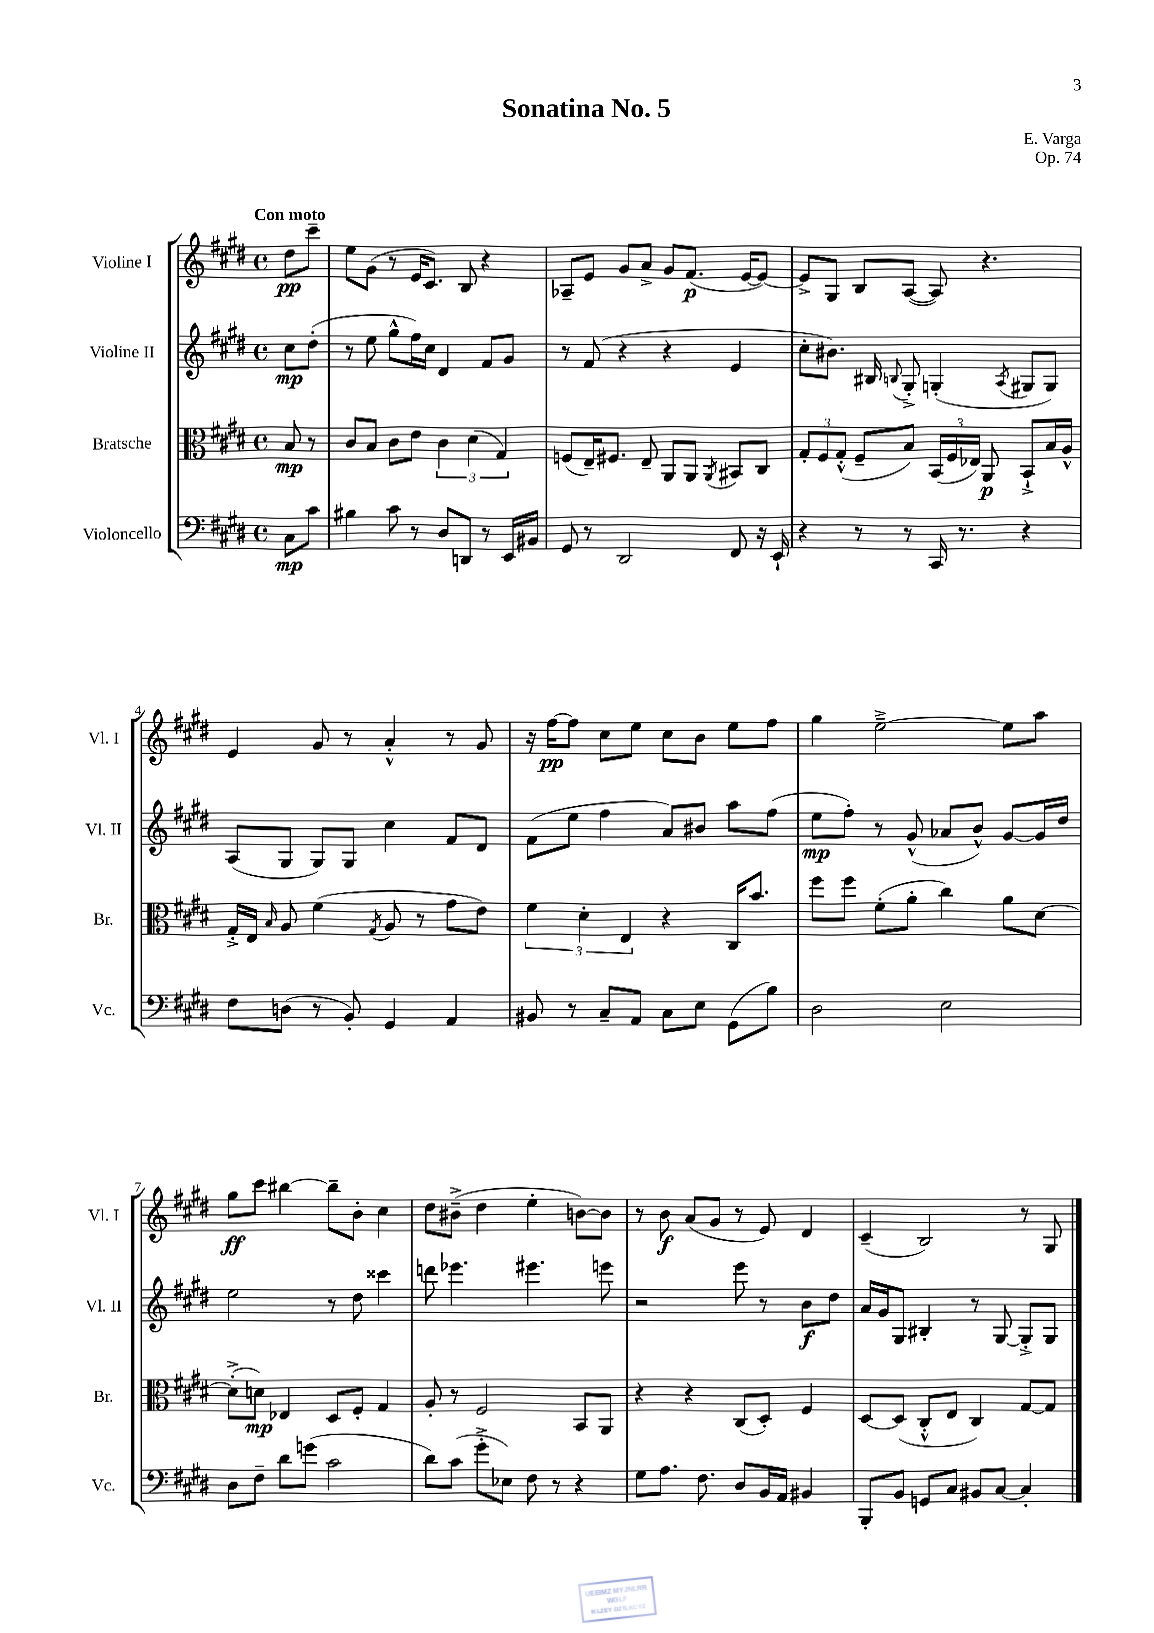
\header { title = "Sonatina No. 5" composer = "E. Varga" opus = "Op. 74" }
<<
\new StaffGroup <<
\new Staff = "s0" \with { instrumentName = "Violine I" shortInstrumentName = "Vl. I" } {
    \clef treble \key e \major \defaultTimeSignature \time 4/4 \partial 4 \tempo "Con moto"
    \autoBeamOff dis''8[\pp cis'''8]-- |
    e''8[ gis'8]( r8 e'16[ cis'8.]) b8 r4 |
    aes8[-- e'8] gis'8[ a'8]-> gis'8[ fis'8.]\p( e'16[~ e'8]~) |
    e'8[-> gis8] b8[ a8]~( a8) r4. |
    e'4 gis'8 r8 a'4-.-^ r8 gis'8 |
    r16 fis''16[~\pp fis''8] cis''8[ e''8] cis''8[ b'8] e''8[ fis''8] |
    gis''4 e''2~---> e''8[ a''8] |
    gis''8[\ff cis'''8] bis''4~ bis''8[-- b'8]-. cis''4 |
    dis''8[ bis'8]--->( dis''4 e''4-. b'8[~) b'8] |
    r8 b'8\f a'8[( gis'8] r8 e'8) dis'4 |
    cis'4--( b2) r8 gis8 \bar "|." |
}
\new Staff = "s1" \with { instrumentName = "Violine II" shortInstrumentName = "Vl. II" } {
    \clef treble \key e \major \defaultTimeSignature \time 4/4 \partial 4
    \autoBeamOff cis''8[\mp dis''8]-.( |
    r8 e''8 gis''8[-^ fis''16) cis''16] dis'4 fis'8[ gis'8] |
    r8 fis'8( r4 r4 e'4 |
    cis''8[-. bis'8.]) bis16 \appoggiatura { b8 } gis8-.-> g4-.( \acciaccatura { a8 } gis8[ gis8]) |
    a8[( gis8] gis8[) gis8] cis''4 fis'8[ dis'8] |
    fis'8[( e''8] fis''4 a'8[) bis'8] a''8[ fis''8]( |
    e''8[\mp fis''8]-.) r8 gis'8-^( aes'8[ b'8]-^) gis'8[~ gis'16 dis''16] |
    e''2 r8 dis''8 cisis'''4 |
    d'''8 ees'''4. eis'''4. e'''8 |
    r2 e'''8 r8 b'8[\f dis''8] |
    a'16[ gis'16 gis8] bis4-. r8 gis8~ gis8[-.-> gis8] \bar "|." |
}
\new Staff = "s2" \with { instrumentName = "Bratsche" shortInstrumentName = "Br." } {
    \clef alto \key e \major \defaultTimeSignature \time 4/4 \partial 4
    \autoBeamOff b8\mp r8 |
    cis'8[ b8] cis'8[ e'8] \tuplet 3/2 { cis'4 dis'4( gis4) } |
    f8[( e16--) fis8.] e8-- a,8[ a,8] \acciaccatura { a,8 } bis,8[ cis8] |
    \tuplet 3/2 { gis8[-. fis8 gis8]-.-^( } fis8[-- b8]) \tuplet 3/2 { b,16[( fis16 ees16]) } a,8\p b,8[-!-> b16 a16]-^ |
    gis16[-.-> e16] \grace { b16 } a8 fis'4( \acciaccatura { gis8 } a8 r8 gis'8[ e'8]) |
    \tuplet 3/2 { fis'4 dis'4-. e4 } r4 cis16[ b'8.] |
    fis''8[ fis''8] fis'8[-.( a'8]-. cis''4) a'8[ dis'8]~ |
    dis'8[-.->( d'8]\mp) ees4 dis8[ fis8]-. gis4 |
    a8-. r8 fis2 b,8[ a,8] |
    r4 r4 cis8[( dis8]-.) fis4 |
    dis8[~ dis8]( cis8[-.-^ e8] cis4) gis8[~ gis8] \bar "|." |
}
\new Staff = "s3" \with { instrumentName = "Violoncello" shortInstrumentName = "Vc." } {
    \clef bass \key e \major \defaultTimeSignature \time 4/4 \partial 4
    \autoBeamOff cis8[\mp cis'8] |
    bis4 cis'8 r8 dis8[ d,8] r8 e,16[ bis,16] |
    gis,8 r8 dis,2 fis,8 r16 e,16-! |
    r4 r8 r8 cis,16 r8. r4 |
    fis8[ d8]( r8 b,8-.) gis,4 a,4 |
    bis,8 r8 cis8[-- a,8] cis8[ e8] gis,8[( b8]) |
    dis2 e2 |
    dis8[ fis8]-- dis'8[ g'8]( cis'2 |
    dis'8[) cis'8]( gis'8[-.-> ees8]) fis8 r8 r4 |
    gis8[ a8.] fis8. dis8[ b,16 a,16] bis,4 |
    b,,8[-. b,8] g,8[ cis8] bis,8[ cis8]~ cis4-. \bar "|." |
}
>>
>>
